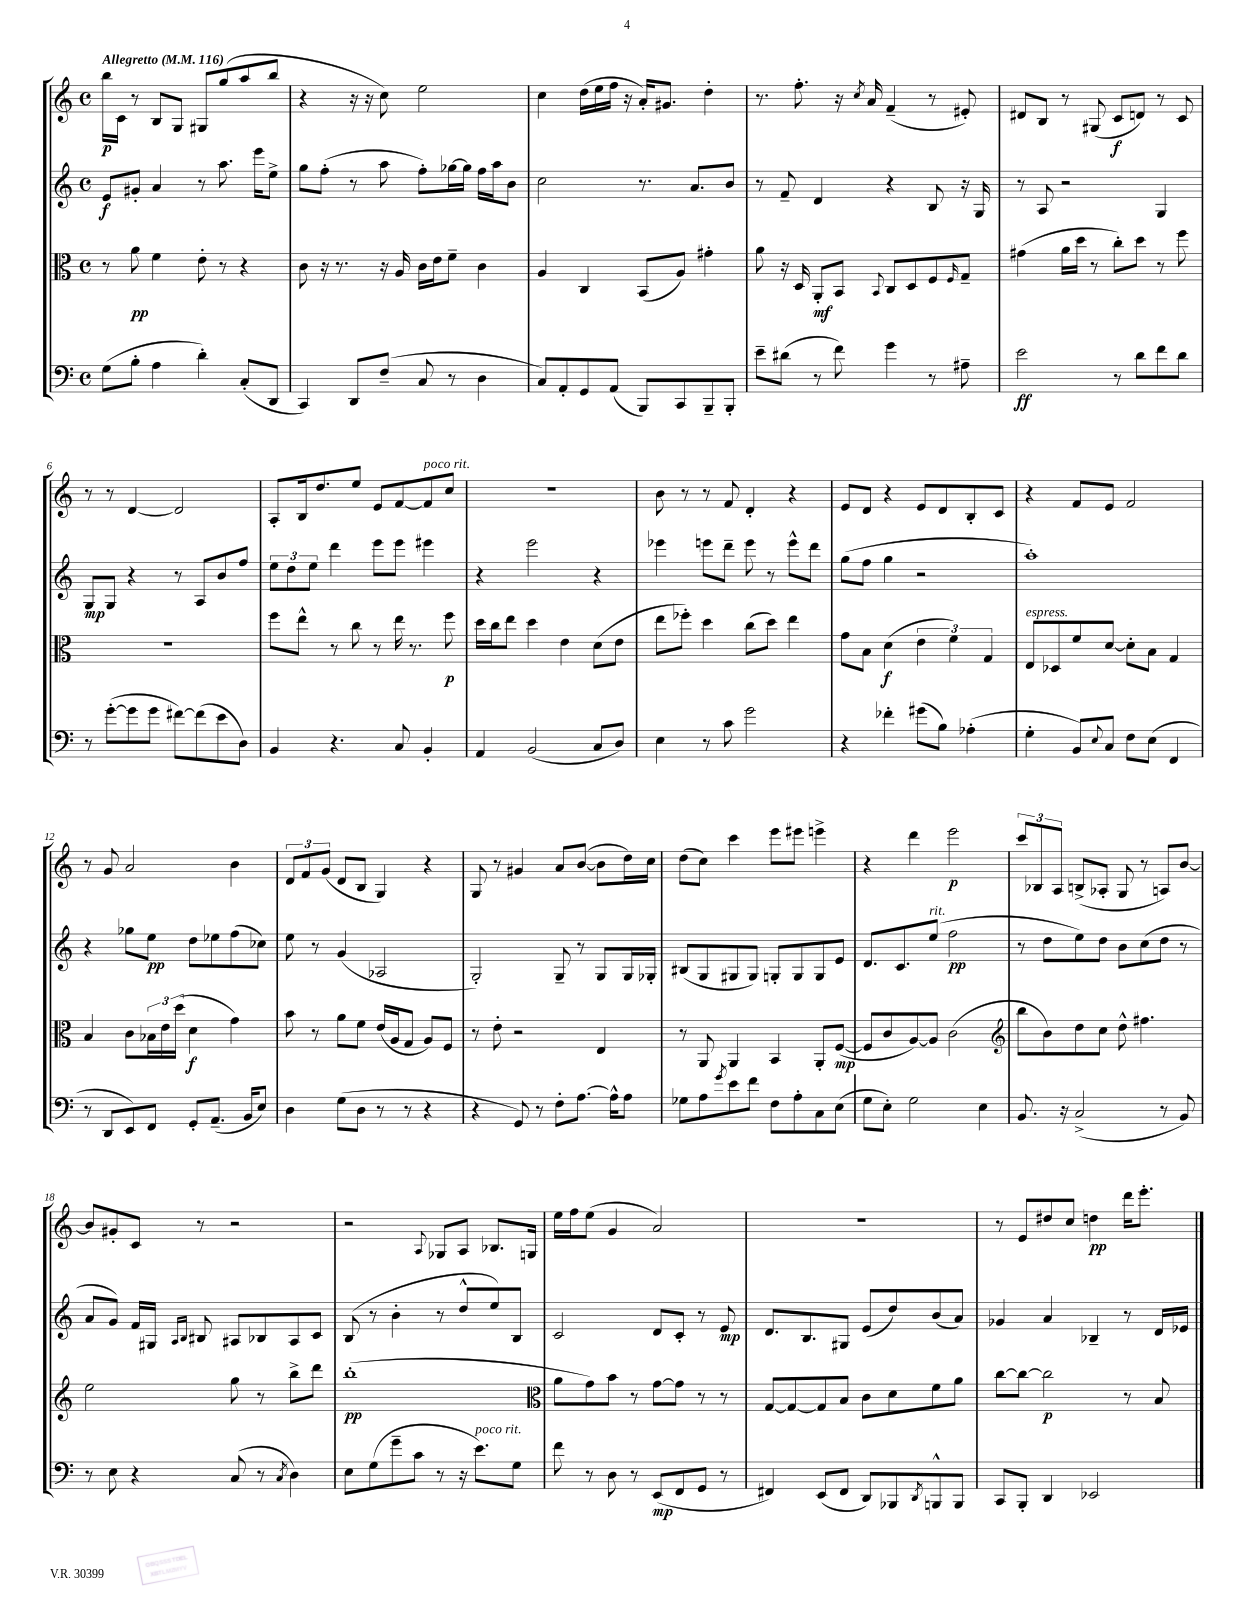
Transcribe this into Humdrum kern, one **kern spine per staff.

**kern	**kern	**kern	**kern
*staff4	*staff3	*staff2	*staff1
*clefF4	*clefC3	*clefG2	*clefG2
*k[]	*k[]	*k[]	*k[]
*M4/4	*M4/4	*M4/4	*M4/4
*met(c)	*met(c)	*met(c)	*met(c)
*MM116	*MM116	*MM116	*MM116
(8G	8r	8e	16bb
.	.	.	16c
8B'	8a	8g#'	8r
4A	4f	4a	8B
.	.	.	8G
4d')	8e'	8r	8G#
.	8r	8.aa	(8gg
(8C'	4r	.	8aa
.	.	16eee	.
8DD	.	8ee^	8bb
=	=	=	=
4CC)	8c	8gg	4r
.	16r	(8ff'	.
.	8.r	.	.
8DD	.	8r	16r
.	.	.	16r
(8F~	16r	8aa	8cc)
.	16A	.	.
8C	16c	8ff')	2ee
.	16e	.	.
8r	8f~	[16gg-	.
.	.	16gg-]	.
4D	4c	16ff	.
.	.	16aa	.
.	.	8b	.
=	=	=	=
8C)	4A	2cc	4cc
8AA'	.	.	.
8GG	4C	.	(16dd
.	.	.	16ee
(8AA	.	.	16ff
.	.	.	16r
8BBB)	(8BB	8.r	16a')
.	.	.	8.g#
8CC	8A)	.	.
.	.	8.a	.
8BBB~	4g#'	.	4dd'
8BBB'	.	8b	.
=	=	=	=
8e~	8a	8r	8.r
(8d#	16r	8f~	.
.	16D	.	8.ff'
8r	8AA'	4d	.
8f)	8BB	.	16r
.	.	.	8qcc
.	.	.	16a
.	8qqBB	.	.
4g	8C	4r	(4f~
.	8D	.	.
8r	8F	8B	8r
.	16qqF	.	.
8A#~	8G~	16r	8e#')
.	.	16G	.
=	=	=	=
2e	(4g#	8r	8d#
.	.	8A	8B
.	16a	2r	8r
.	16dd	.	.
.	8r	.	(8G#
8r	8cc')	.	8c
8d	8dd	.	8d)
8f	8r	4G	8r
8d	8ff	.	8c
=	=	=	=
8r	1r	8G	8r
([8g'	.	8G	8r
8g]	.	4r	[4d
8g	.	.	.
[8f#)	.	8r	2d]
(8f#]	.	8A	.
8e	.	8b	.
8D)	.	8ff	.
=	=	=	=
4BB	8ff	12ee	8A'
.	.	12dd	.
.	8ee^^	.	16B
.	.	12ee	.
.	.	.	8.dd
4.r	8r	4ddd	.
.	8cc	.	8ee
.	8r	8eee	8e
8C	16ee	8eee	[8f
.	8.r	.	.
4BB'	.	4eee#	8f]
.	8ff	.	8cc
=	=	=	=
4AA	16dd	4r	1r
.	16cc	.	.
.	8ee	.	.
(2BB	4dd	2eee	.
.	4e	.	.
8C	(8d	4r	.
8D)	8e	.	.
=	=	=	=
4E	8ee	4eee-	8b
.	8ff-')	.	8r
8r	4dd	8eee	8r
8c	.	8ddd~	8f
2g	(8cc	8eee	4d'
.	8dd)	8r	.
.	4ee	8eee^^	4r
.	.	8ddd	.
=	=	=	=
4r	8g	(8gg	8e
.	8B	8ff	8d
4f-'	(4d	4gg	4r
(8g#	6e	2r	8e
8B)	.	.	8d
.	6f)	.	.
(4A-'	.	.	8B'
.	6G	.	.
.	.	.	8c
=	=	=	=
4G'	8E	1aa')	4r
.	8D-	.	.
8BB)	8f	.	8f
8qqE	.	.	.
8C	[8d	.	8e
8F	8d']	.	2f
(8E	8B	.	.
4FF	4G	.	.
=	=	=	=
8r	4B	4r	8r
8DD	.	.	8g
8EE)	8c	8gg-	2a
8FF	24B-	8ee	.
.	24e	.	.
.	(24dd	.	.
8GG'	4d	8dd	.
(8.AA~	.	8ee-	.
.	4g)	(8ff	4b
16BB	.	.	.
8E)	.	8cc-)	.
=	=	=	=
4D	8b	8ee	12d
.	.	.	12f
.	8r	8r	.
.	.	.	(12g
(8G	8a	(4g	8d
8D	8f	.	8B
8r	(16e	2A-	4G)
.	16A	.	.
8r	8G	.	.
4r	8A)	.	4r
.	8F	.	.
=	=	=	=
4r	8r	2G')	8G
.	8e'	.	8r
8GG)	2r	.	4g#
8r	.	.	.
8F'	.	8G~	8a
[8.A	.	8r	([8b
.	4E	8G	8b]
16A^^]	.	.	.
8A	.	16G	16dd)
.	.	16G-'	16cc
=	=	=	=
8G-	8r	(8B#	(8dd
8A	8AA	8G	8cc)
8qg	.	.	.
8e	4AA	8G#	4ccc
8f	.	8G#)	.
8F	4BB	8G'	8eee
8A'	.	8G	8eee#
8C	8AA'	8G	4eee^
(8E	([8F	8e	.
=	=	=	=
8G	8F]	8.d	4r
8E')	8c	.	.
.	.	8.c	.
2G	[8A)	.	4ddd
.	8A]	(8ee	.
.	(2c	2ff	2eee
4E	.	.	.
=	=	=	=
*	*clefG2	*	*
8.BB	8bb	8r	12ccc
.	.	.	12B-
.	8b)	8dd	.
.	.	.	12A
16r	.	.	.
(2C^	8dd	8ee)	(8B^
.	8cc	8dd	8A-'
.	8dd^^	8b	8G
.	4.ff#	(8cc	8r
8r	.	8dd	8A)
8BB)	.	8r	[8b
=	=	=	=
8r	2ee	8a	8b]
8E	.	8g)	8g#'
4r	.	16f	8c
.	.	16G#	.
.	.	16qqA	.
.	.	16qqB	.
.	.	8B#	8r
(8C	8gg	8A#	2r
8r	8r	8B-	.
8qC	.	.	.
4D)	8bb^	8A#	.
.	8ddd	8c	.
=	=	=	=
8E	(1bb'	(8B	2r
(8G	.	8r	.
8g~	.	4b'	.
8c	.	.	.
.	.	.	8qqA
8r	.	8r	8G-
16r	.	8dd^^	8A
8.e)	.	.	.
.	.	8ee)	8.B-
8G	.	8B	.
.	.	.	16G
=	=	=	=
*	*clefC3	*	*
8f	8a	2c	16ee
.	.	.	16ff
8r	8g)	.	(8ee
8D	8b	.	4g
8r	8r	.	.
(8EE	[8g	8d	2a)
8FF	8g]	8c'	.
8GG	8r	8r	.
8r	8r	8e	.
=	=	=	=
4FF#)	[8G	8.d	1r
.	8G_	.	.
.	.	8.B	.
(8EE	8G]	.	.
8FF#	8B	8G#	.
8DD)	8c	(8e	.
8BBB-	8d	8dd)	.
8qDD	.	.	.
8BBB^^	8f	(8b	.
8BBB	8a	8a)	.
=	=	=	=
8CC	[8cc	4g-	8r
8BBB'	8cc_	.	8e
4DD	2cc]	4a	8dd#
.	.	.	8cc
2EE-	.	4B-~	4dd
.	8r	8r	16ddd
.	.	.	8.eee'
.	8B	16d	.
.	.	16e-	.
==	==	==	==
*-	*-	*-	*-
